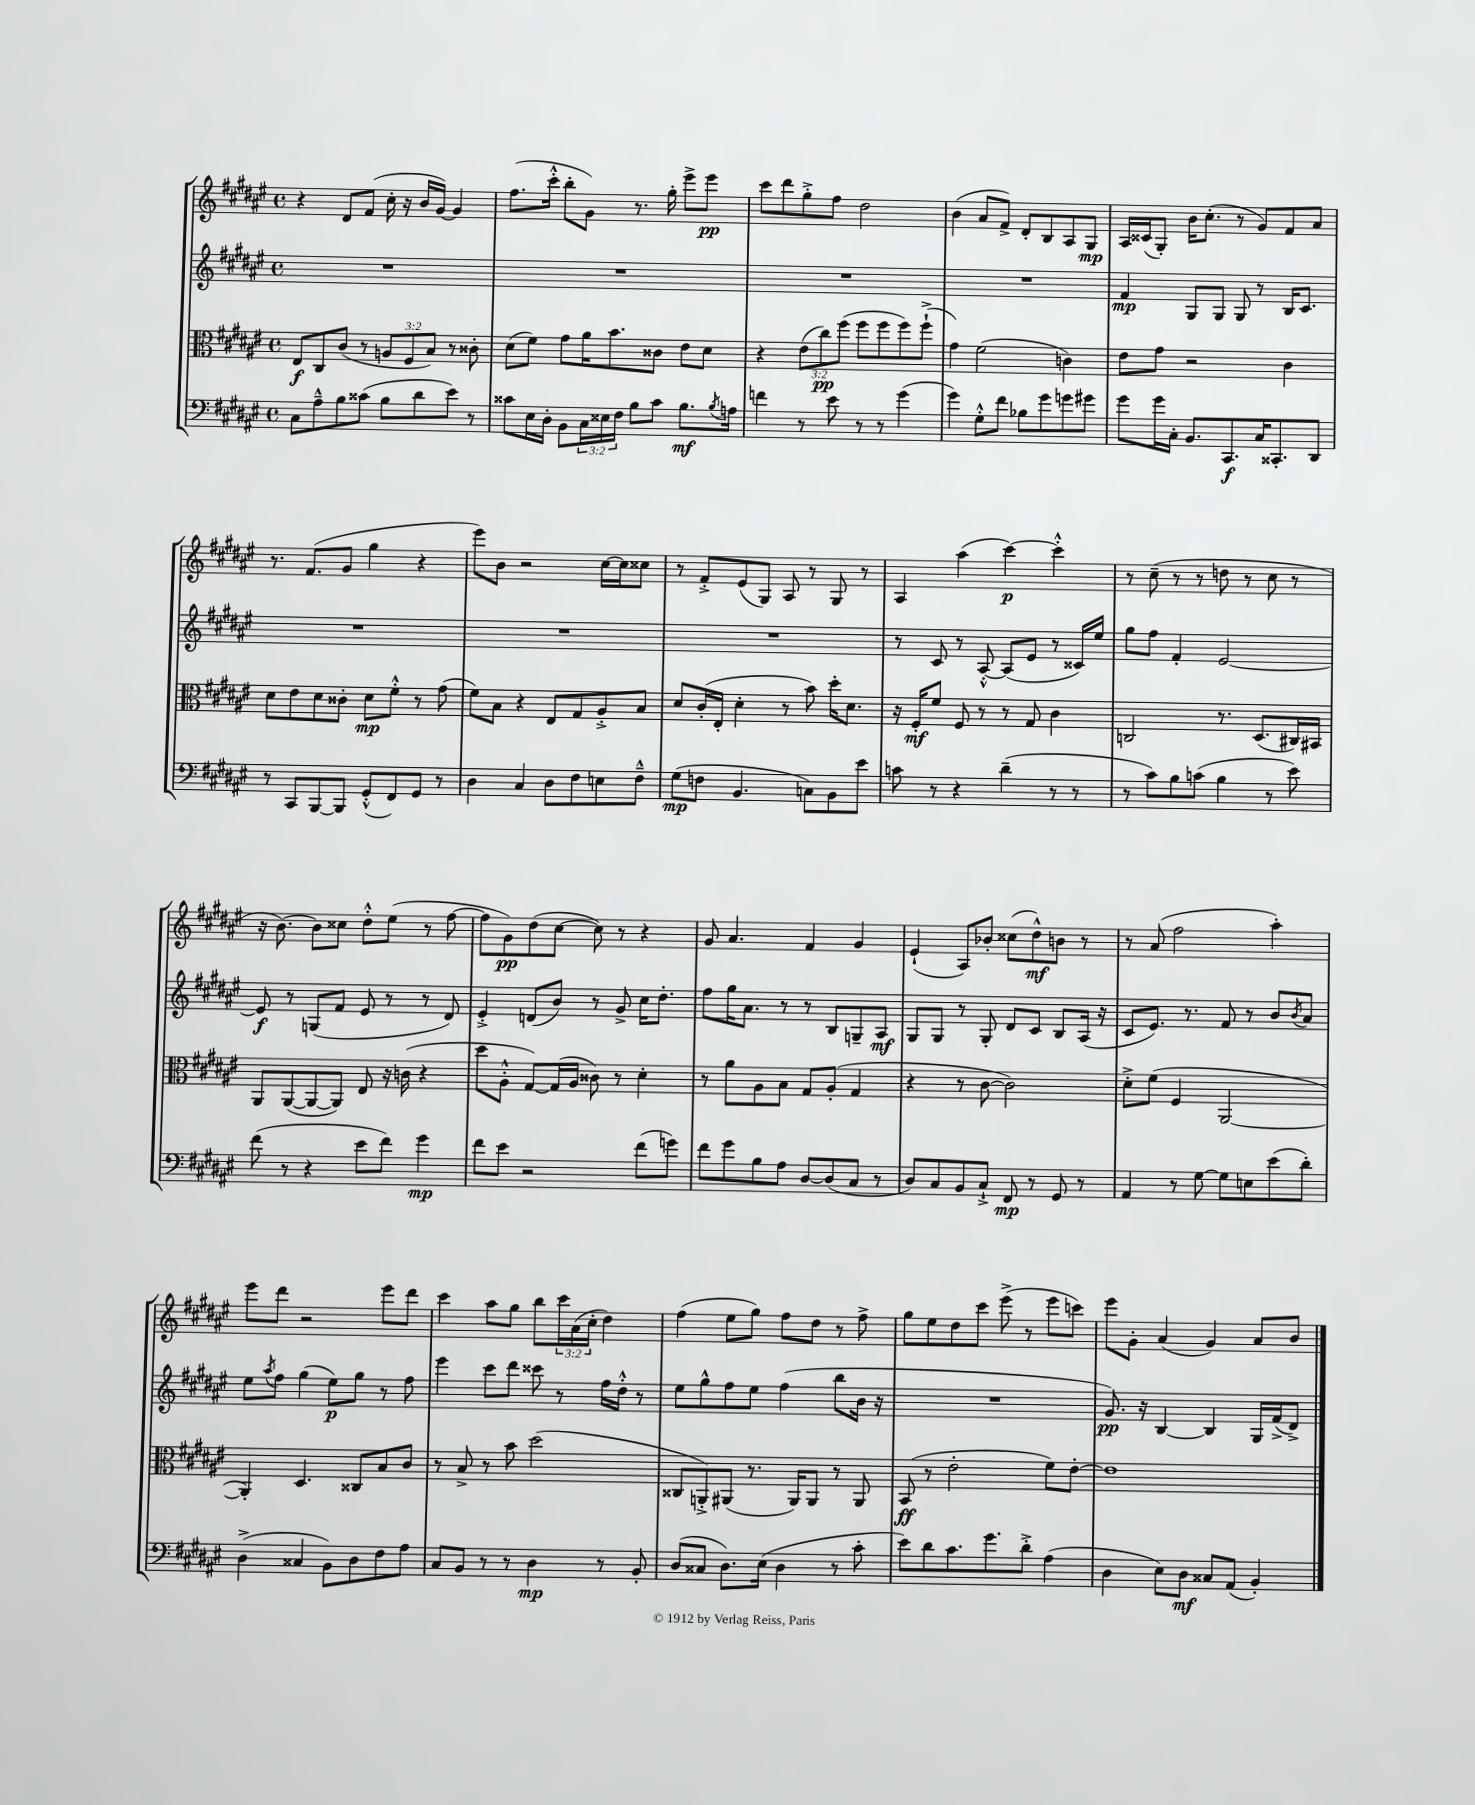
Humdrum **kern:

**kern	**kern	**kern	**kern
*staff4	*staff3	*staff2	*staff1
*clefF4	*clefC3	*clefG2	*clefG2
*k[f#c#g#d#a#e#]	*k[f#c#g#d#a#e#]	*k[f#c#g#d#a#e#]	*k[f#c#g#d#a#e#]
*M4/4	*M4/4	*M4/4	*M4/4
*met(c)	*met(c)	*met(c)	*met(c)
8C#	8E#	1r	4r
8A#~^^	8C#	.	.
8B	(8c#	.	8d#
(8c##	8r	.	(8f#
8B	12A	.	16cc#'
.	.	.	16r
.	12F#	.	.
8d#	.	.	16b
.	12B)	.	.
.	.	.	[16g#)
8e#)	8r	.	4g#]
8r	8c##'	.	.
=	=	=	=
8c##	(8d#	1r	(8.ff#
16E#	8f#)	.	.
16D#'	.	.	16ccc#'^^
8BB	8g#	.	8bb'
24C#	16a#	.	8g#)
24E##	.	.	.
.	8.b	.	.
24F#	.	.	.
8B	.	.	8.r
8c##	8c##	.	.
.	.	.	16gg#'
8.B	8e#	.	8eee#^
.	8d#	.	8eee#
8qB	.	.	.
16A	.	.	.
=	=	=	=
4f	4r	1r	8ccc#
.	.	.	8ddd#
8r	(12e#	.	8gg#'^
.	12cc#)	.	.
8e#	.	.	8ff#
.	(12ff#	.	.
8r	8ff#	.	2dd#
8r	8ff#	.	.
(4g#	8ff#)	.	.
.	(8ff#`^	.	.
=	=	=	=
4g#)	4g#)	1r	(4b
8G#'^^	(2f#	.	8a#
8f#	.	.	8f#^)
8B-	.	.	8d#'
8g#	.	.	8B
8g	4c)	.	8A#
8g#	.	.	8G#
=	=	=	=
8g#	8e#	4f#	16A#
.	.	.	(16c##
16g#	8g#	.	8G#')
16C#'	.	.	.
8.BB	2r	8G#	16b
.	.	.	(8.cc#'
.	.	8G#	.
8.CC#	.	.	.
.	.	8G#	8r
16C#	.	8r	8g#)
8.CC##'	.	.	.
.	4c#	16B	8f#
.	.	8.c#	.
8DD#	.	.	8a#
=	=	=	=
8r	8d#	1r	8.r
8CC#	8e#	.	.
.	.	.	(8.f#
[8BBB	8d#	.	.
8BBB]	8c##'	.	8g#
(8GG#'^^	8d#	.	4gg#
8FF#)	8f#'^^	.	.
8GG#	8r	.	4r
8r	(8g#	.	.
=	=	=	=
4D#	8f#)	1r	8eee#)
.	8B	.	8b
4C#	4r	.	2r
8D#	8E#	.	.
8F#	8G#	.	.
8E	8A#'^	.	[16cc#
.	.	.	16cc#]
8F#~^^	8B	.	8cc##
=	=	=	=
(8G#	8d#	1r	8r
8F	(16c#'	.	8f#'^
.	16E#'	.	.
4.BB	4d#'	.	(8e#
.	.	.	8G#)
.	8r	.	8A#
8C)	8b)	.	8r
8BB	16dd#'	.	8G#
.	8.d#	.	.
8e#	.	.	8r
=	=	=	=
8c	16r	8r	4A#
.	16F#'	.	.
8r	8f#	8c#	.
4r	8F#	8r	(4aa#
.	8r	[8A#'^^	.
(4d#~	8r	(8A#]	[4ccc#)
.	8G#	8e#	.
8r	4c#	8r	4ccc#'^^]
8r	.	16c##)	.
.	.	16ee#	.
=	=	=	=
8r	2C	8gg#	8r
8c#)	.	8ff#	(8cc#~
8B	.	4f#'	8r
(8c	.	.	8r
4B	8.r	[2e#	8dd
.	.	.	8r
.	(8.D#	.	.
8r	.	.	8cc#
8e#)	16C#)	.	8r
.	16BB#	.	.
=	=	=	=
(8f#	8AA#	8e#]	16r
.	.	.	[8.b)
8r	([8AA#	8r	.
4r	8AA#_	(8G	8b]
.	8AA#])	8f#	8cc##
8e#	8E#	8e#	8dd#'^^
8f#)	16r	8r	(8ee#
.	(16c	.	.
4g#	4r	8r	8r
.	.	8d#)	[8ff#
=	=	=	=
8f#	8dd#	4e#'^	8ff#]
8e#	8A#'^^	.	8g#)
2r	[8G#)	(8d	(8dd#
.	(16G#]	8b)	[8cc#
.	16A#	.	.
.	8c##)	8r	8cc#])
.	8r	8g#^	8r
(8f#	4d#'	16cc#	4r
.	.	8.dd#'	.
8g)	.	.	.
=	=	=	=
8f#	8r	8ff#	8g#
8g#	8a#	16gg#	4.a#
.	.	8.a#	.
8B	8A#	.	.
8A#	8B	8r	.
[8D#	8G#	8r	4f#
(8D#]	(8A#'	8B	.
8C#	4G#	8G~	4g#
8r	.	8A#	.
=	=	=	=
8D#)	4r	8G#	(4e#`
8C#	.	8G#	.
8BB	8r	8r	8A#)
8C#`^	[8c#	8G#'	8b-'
8FF#	2c#])	8d#	(8cc##
8r	.	8c#	8dd#^^)
8GG#	.	8B	8b
8r	.	(16A#	8r
.	.	16r	.
=	=	=	=
4AA#	8d#'^	8c#	8r
.	(8f#	8.e#)	(8a#
8r	4F#	.	2ff#
.	.	8.r	.
[8G#	.	.	.
8G#]	[2AA#	8f#	.
8E	.	8r	.
(8e#	.	8b	4aa#')
.	.	8qb	.
8d#')	.	8a#	.
=	=	=	=
(4D#^	4AA#'])	8ee#	8eee#
.	.	8qaa#	.
.	.	8ff#	8ddd#
4C##	4.D#	(4gg#	2r
8BB)	.	8ee#)	.
8D#	8C##	8gg#	.
8F#	8B	8r	8eee#
8A#	8c#	8ff#	8ddd#
=	=	=	=
8C#	8r	4eee#	4ccc#
8BB	8B^	.	.
8r	8r	8ccc#	8aa#
8r	8b	8ddd#	8gg#
4D#	(2dd#	8ccc##	8bb
.	.	8r	24ccc#
.	.	.	(24a#
.	.	.	24cc#'
8r	.	16ff#	4dd#)
.	.	16dd#'^^	.
8BB'	.	8r	.
=	=	=	=
(8D#	8C##	8ee#	(4ff#
8C##	8AA'^)	8gg#^^	.
8.D#)	(8AA#	8ff#	8ee#
.	8.r	8ee#	8gg#)
(16E#	.	.	.
4D#	.	(4ff#	8ff#
.	16AA#)	.	.
.	8AA#	.	8dd#
8r	8r	8bb	8r
8c#'	8AA#	16b	8ff#^
.	.	16r	.
=	=	=	=
8e#)	(8BB	1r	8gg#
8d#	8r	.	8ee#
8.c#	2e#'	.	8dd#
.	.	.	8ccc#
8.g#	.	.	.
.	.	.	(8eee#^
8d#'^	.	.	8r
(4A#	8f#)	.	8eee#
.	[8e#'	.	8ccc)
=	=	=	=
4D#	1e#]	8.g#)	8eee#
.	.	.	8g#'
.	.	16r	.
8E#)	.	[4B	(4a#
8D#	.	.	.
8C##	.	4B]	4g#)
(8AA#	.	.	.
4BB')	.	16G#	8a#
.	.	(16f#^	.
.	.	8d#^)	8b
==	==	==	==
*-	*-	*-	*-
